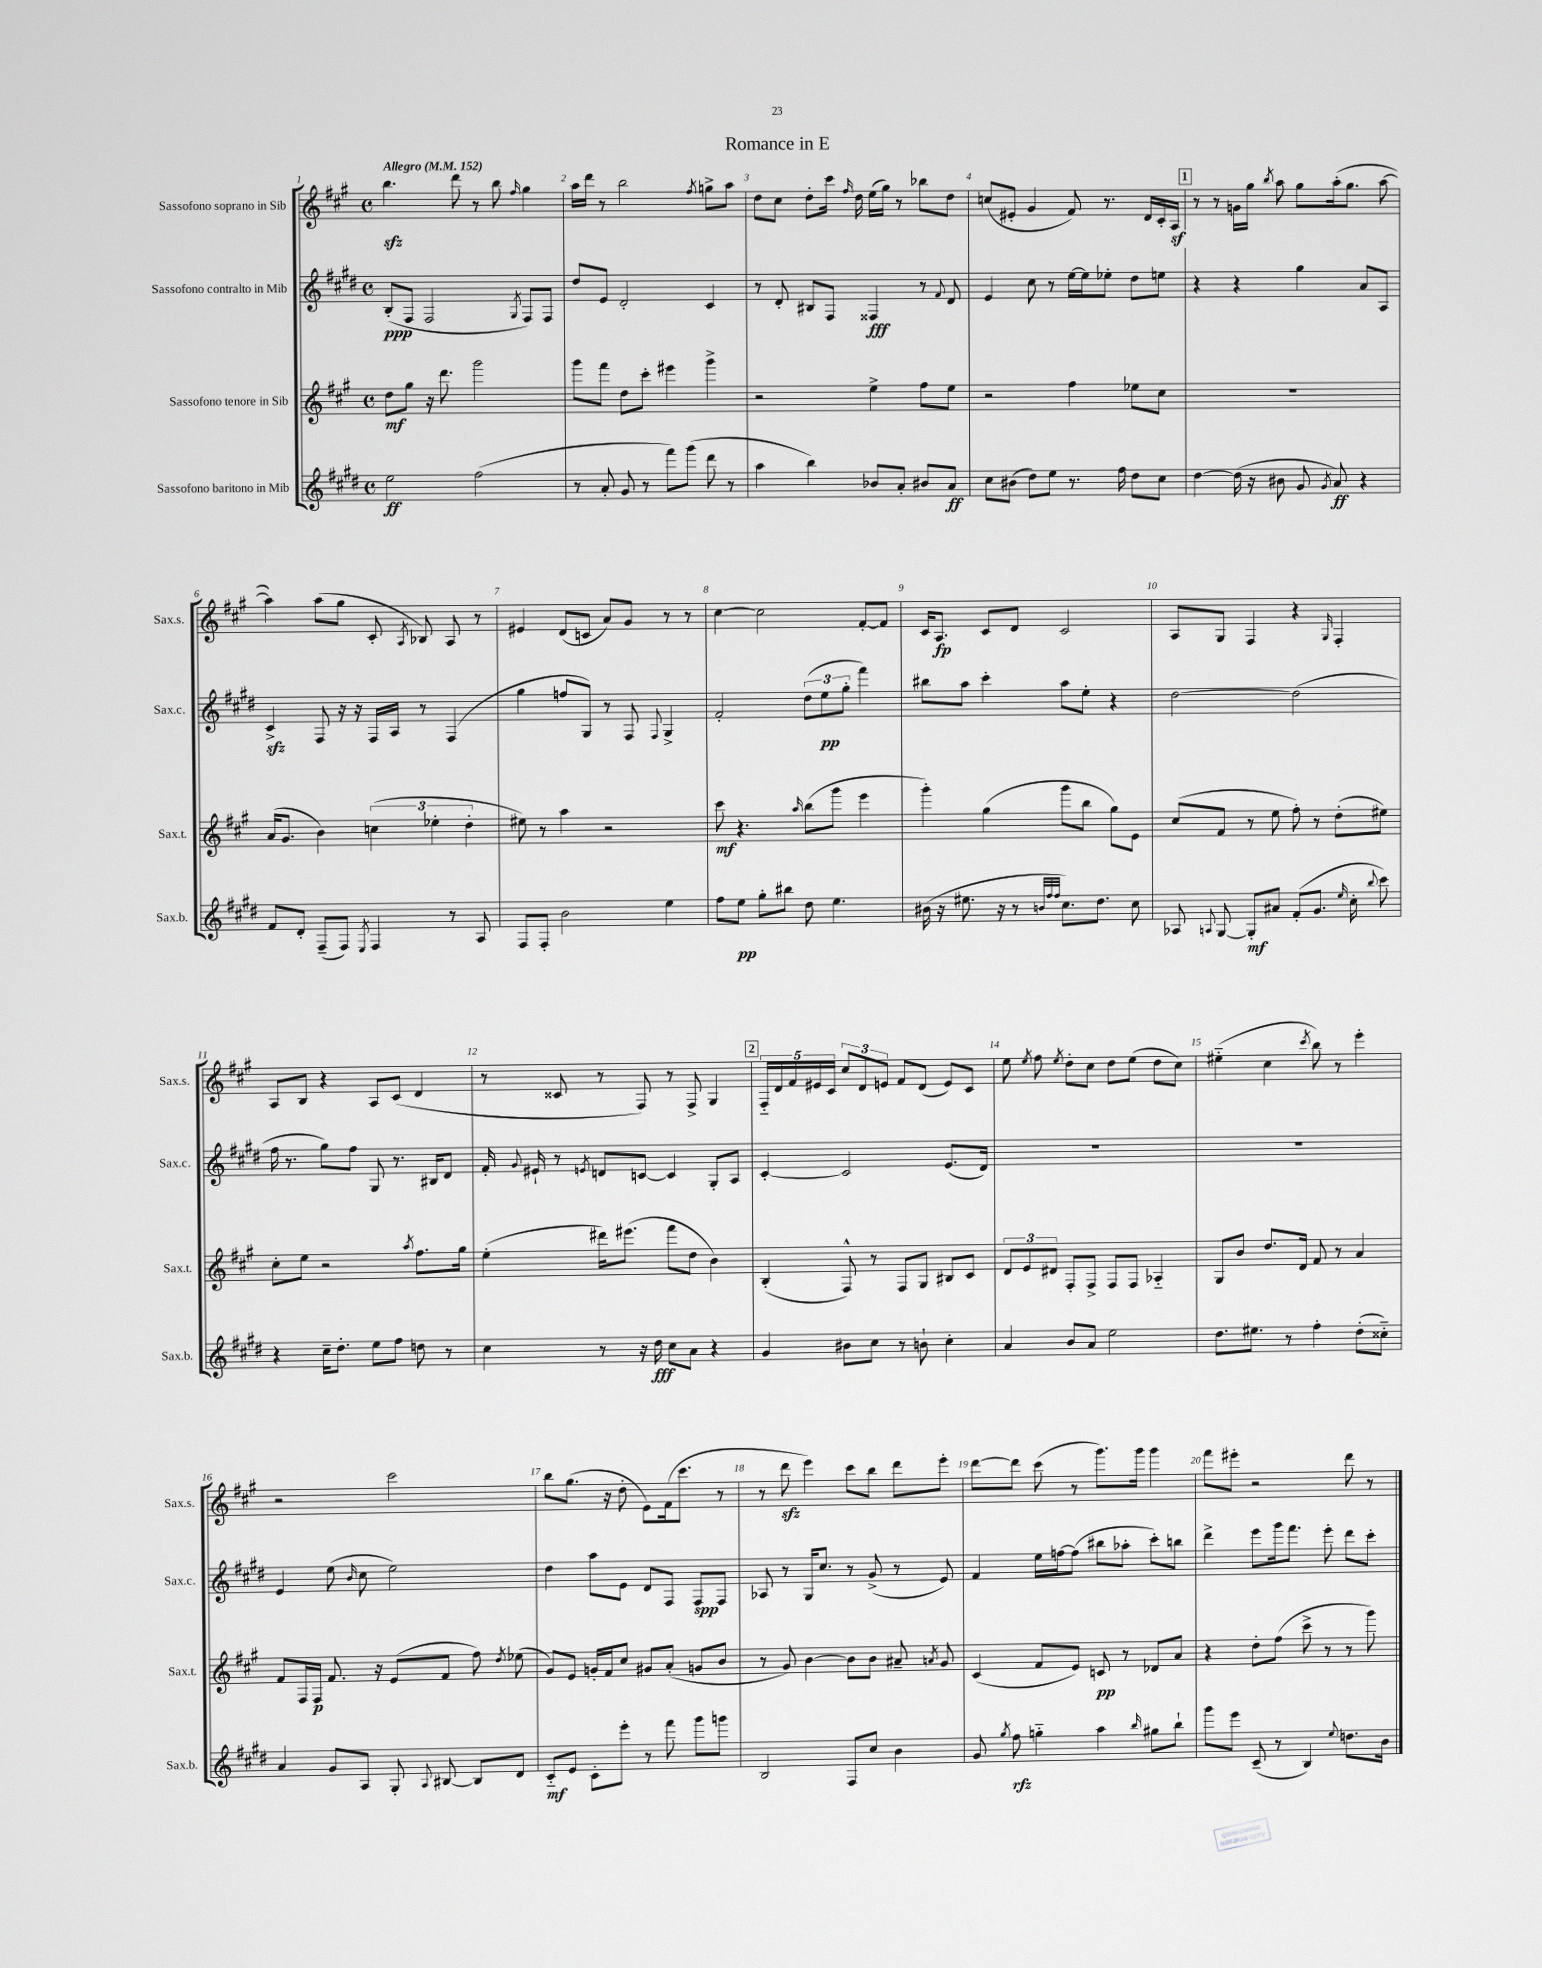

**kern	**kern	**kern	**kern
*staff4	*staff3	*staff2	*staff1
*clefG2	*clefG2	*clefG2	*clefG2
*k[f#c#g#d#]	*k[f#c#g#]	*k[f#c#g#d#]	*k[f#c#g#]
*M4/4	*M4/4	*M4/4	*M4/4
*met(c)	*met(c)	*met(c)	*met(c)
*MM152	*MM152	*MM152	*MM152
2ee	8dd	(8B'	4.bb
.	8gg#	8F#	.
.	16r	2F#	.
.	8.ddd	.	.
.	.	.	8ddd
(2ff#	2ggg#	.	8r
.	.	.	8bb
.	.	8qG#	16qqff#
.	.	8F#)	4gg#
.	.	8F#	.
=	=	=	=
8r	8ggg#	8dd#	16aa
.	.	.	16ddd
8a'	8fff#	8e	8r
8g#	8dd	2d#'	2bb
8r	8ccc#'	.	.
8fff#)	4eee#	.	.
(8ggg#	.	.	.
.	.	.	8qff#
8ddd#	4ggg#^	4c#	8gg^
8r	.	.	8aa
=	=	=	=
4aa	2r	8r	8dd
.	.	8d#'	8cc#
4bb)	.	8B#	8dd'
.	.	8F#	16ccc#
.	.	.	16qqff#
.	.	.	16dd
8b-	4ee^	4F##	(16ee
.	.	.	16gg#)
8a'	.	.	8r
8b#	8ff#	8r	8bb-
.	.	8qqf#	.
8a	8ee	8d#	8dd
=	=	=	=
8cc#	2r	4e	(8cc
(8b#	.	.	8e#'
8dd#)	.	8cc#	4g#
8ee	.	8r	.
8.r	4ff#	[16ee	8f#)
.	.	16ee]	.
.	.	8ee-'	8.r
16ff#	.	.	.
8dd#	8ee-	8dd#	.
.	.	.	16d
8cc#	8cc#	8ee	16c#'
.	.	.	16A
=	=	=	=
[4dd#	1r	4r	8r
.	.	.	8r
(16dd#]	.	4r	16g
16r	.	.	16gg#
.	.	.	8qbb
8b#	.	.	8aa
8g#	.	4gg#	8gg#
8qg#	.	.	.
8a)	.	.	(16aa'
.	.	.	8.gg#
4r	.	8a	.
.	.	8A	[8aa
=	=	=	=
8f#	(16a	4c#^	4aa])
.	8.g#	.	.
8d#'	.	.	.
(8F#~	4b)	8F#	(8aa
8F#)	.	16r	8gg#
.	.	16r	.
8qE	.	.	.
4F#	(6cc	16F#	8c#'
.	.	16A	.
.	.	.	8qA
.	.	8r	8B-)
.	6ee-'	.	.
8r	.	(4F#	8A
.	6dd'	.	.
8A	.	.	8r
=	=	=	=
8F#	8ee#)	4gg#	4e#
8F#'	8r	.	.
2b	4aa	8ff	(8d
.	.	8G#)	8c
.	2r	8r	8a)
.	.	8F#	8g#
.	.	8qqF#	.
4ee	.	4G#^	8r
.	.	.	8r
=	=	=	=
8ff#	8ccc#	2f#'	[4cc#
8ee	4.r	.	.
8gg#'	.	.	2cc#]
8bb#	.	.	.
.	16qqaa	.	.
8dd#	(8bb	(12dd#	.
.	.	12ee	.
4.ee	8ggg#	.	.
.	.	12gg#'	.
.	4eee	4fff#)	[8f#'
.	.	.	8f#]
=	=	=	=
(16b#	4ggg#')	8bb#	16c#
16r	.	.	8.A
8.ee#	.	8aa	.
.	(4gg#	4ccc#'	8c#
16r	.	.	.
8r	.	.	8d
32qqb	.	.	.
32qqff#	.	.	.
32qqff#	.	.	.
8.cc#)	8ggg#	8aa	2c#
.	8bb	8ee'	.
8.dd#	.	.	.
.	8gg#)	4r	.
8cc#	8e	.	.
=	=	=	=
8A-	(8cc#	[2dd#	8A
8qqA	.	.	.
[8G#	8f#	.	8G#
8G#']	8r	.	4F#
8a#	8ee	.	.
(8f#'	8ff#')	(2dd#]	4r
8.g#	8r	.	.
.	.	.	16qqG#
.	(8dd'	.	4F#'
16qqee	.	.	.
16cc#'	.	.	.
8qqbb	.	.	.
8ccc#)	8ee#)	.	.
=	=	=	=
4r	8cc#'	16ff#	8A
.	.	8.r	.
.	8ee	.	8B
16cc#~	2r	8gg#)	4r
8.dd#'	.	.	.
.	.	8ff#	.
8ee	.	8G#	8A
8ff#	.	8.r	(8c#
.	8qaa	.	.
8dd	8.ff#	.	4d
.	.	16B#	.
8r	.	8d#	.
.	16gg#	.	.
=	=	=	=
4cc#	(4ee'	16f#'	8r
.	.	8qqg#	.
.	.	16e#`	.
.	.	8r	8c##
.	.	8qe	.
8r	16ddd#)	8d	8r
.	(8.eee#	.	.
16r	.	[8c	8F#)
16dd#	.	.	.
8cc#	8fff#	4c]	8r
8a	8dd	.	8F#^
4r	4b)	8G#'	4G#
.	.	8A	.
=	=	=	=
4g#	(4B'	[4c#'	20F#'~
.	.	.	20d
.	.	.	20f#
.	.	.	20e#
.	.	.	20c#
8b#	8F#^^)	2c#]	12cc#
.	.	.	12d
8cc#	8r	.	.
.	.	.	12e
8r	8F#	.	8f#
8b`	8G#	.	(8d
4cc#'	8B#	(8.e	8e)
.	8c#	.	8c#
.	.	16d#)	.
=	=	=	=
4a	12d	1r	8ee
.	12e	.	.
.	.	.	8qee
.	.	.	8ff#
.	12d#	.	.
.	.	.	8qee
8b	8F#'	.	8dd'
8a	8F#^	.	8cc#
2ee	8F#	.	8dd
.	8F#	.	(8ee
.	4A-'~	.	8dd
.	.	.	8cc#)
=	=	=	=
8.dd#	8G#	1r	(4ee#'~
.	8b	.	.
8.ee#	.	.	.
.	8.dd	.	4cc#
8r	.	.	.
.	16d	.	.
.	.	.	8qccc#
4ff#'	8f#	.	8bb)
.	8r	.	8r
(8dd#'	4a	.	4eee'
8cc##'~)	.	.	.
=	=	=	=
4a	8f#	4e	2r
.	16F#	.	.
.	16F#	.	.
8g#	8.f#	(8ee	.
.	.	16qqb	.
8A	.	8cc#	.
.	16r	.	.
8G#'	(8e	2ee)	2ccc#
8qqA	.	.	.
[8B#	8f#	.	.
8B#]	8ff#)	.	.
.	8qdd	.	.
8d#	(8ee-	.	.
=	=	=	=
8c#'~	8g#)	4dd#	8bb
8e	8e	.	(8.gg#
8c#'	16g'	8aa	.
.	16f#	.	16r
8eee'	8cc#	8e	8dd'
8r	8g#	8d#	8e)
8fff#	(8a'	8F#	(16f#
.	.	.	8.ccc#
8ggg#	8g	8F#	.
8ggg	8b	8F#	8r
=	=	=	=
2B	8r	8A-	8r
.	8g#)	8r	8ddd
.	[4b	16G#	4eee)
.	.	8.cc#	.
8F#	8b]	8r	8ccc#
8cc#	8b	(8g#^	8bb
4b	8a#~	8r	8ddd
.	8qa	.	.
.	8g#	8e)	8eee'
=	=	=	=
8g#	(4c#	4f#	[8ddd
8qgg#	.	.	.
8ff#	.	.	8ddd]
4gg'~	8f#	16ee	(8ccc#
.	.	[16ff	.
.	8e)	(8ff]	8r
4aa	8c	8bb#	8.ggg#)
.	8r	8aa-'	.
.	.	.	16ggg#
16qqbb	.	.	.
8gg#	8d-	8ccc#')	4ggg#
8bb`	8a	8bb	.
=	=	=	=
8ggg#	4r	4ddd#^	8fff#
8eee	.	.	8eee#'
(8c#~	8dd'	8eee	2r
8r	(8ff#	16ggg#	.
.	.	8.fff#	.
4B)	8ccc#^	.	.
.	8r	8eee'	.
8qqee	.	.	.
8.dd	8r	8ddd#	8ddd
.	8ggg#)	8ccc#'	8r
16b	.	.	.
==	==	==	==
*-	*-	*-	*-
